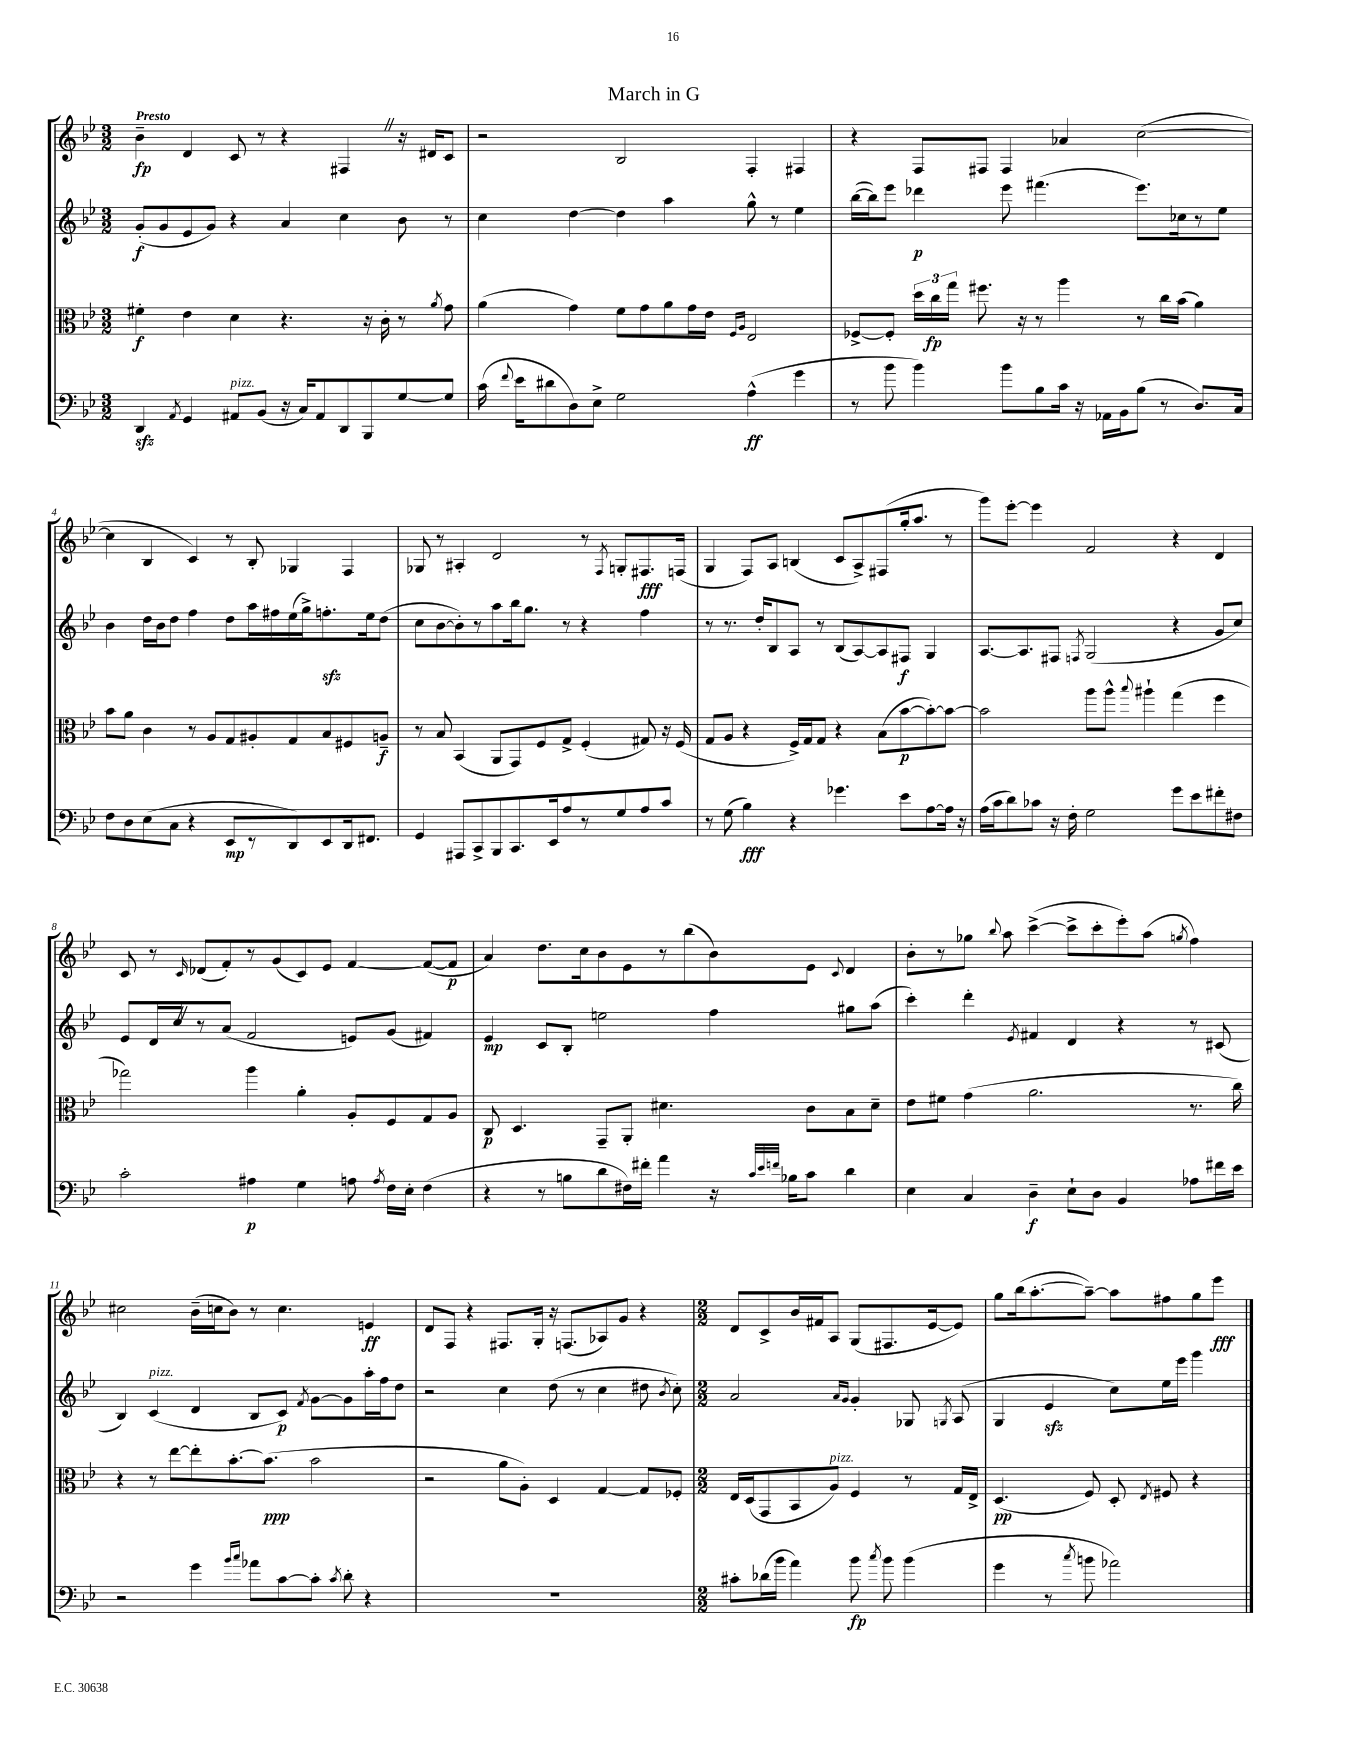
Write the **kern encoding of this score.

**kern	**kern	**kern	**kern
*staff4	*staff3	*staff2	*staff1
*clefF4	*clefC3	*clefG2	*clefG2
*k[b-e-]	*k[b-e-]	*k[b-e-]	*k[b-e-]
*M3/2	*M3/2	*M3/2	*M3/2
4DD/	4f#'\	(8g'/L	4b-~\
.	.	8g/	.
8qAA/	.	.	.
4GG/	4e-\	8e-/	4d/
.	.	8g/J)	.
8AA#/L	4d\	4r	8c/
(8BB-/J	.	.	8r
16r	4.r	4a/	4r
16C/LK)	.	.	.
8AA#/	.	.	.
8DD/	.	4cc\	4F#/
8BBB-/	16r	.	.
.	16c'\	.	.
[8G/	8r	8b-\	16r
.	.	.	16d#/LK
.	8qa/	.	.
8G/]J	8g\	8r	8c/J
=	=	=	=
(16c\	(4a\	4cc\	2r
8qqf/	.	.	.
16e-\LK	.	.	.
8d#\	.	.	.
8D\)	4g\)	[4dd\	.
8E-^\J	.	.	.
2G\	8f\L	4dd\]	2B-/
.	8g\	.	.
.	8a\	4aa\	.
.	16g\L	.	.
.	16e-\JJ	.	.
.	16qqF/LL	.	.
.	16qqA/JJ	.	.
(4A^^\	2E-/	8gg^^\	4F'/
.	.	8r	.
4g\	.	4ee-\	4F#/
=	=	=	=
8r	[8F-^/L	([16bb-\LL	4r
.	.	16bb-\]J)	.
8b-\	8F-'/]J	8eee-\J	.
4b-\)	24dd\LL	4ddd-\	8F/L
.	24cc\	.	.
.	24gg\JJ	.	.
.	8.ff#\	.	8F#/J
8b-\L	.	8eee-\	4F#/
.	16r	.	.
8B-\	8r	(4.fff#\	.
16c\Jk	4aa\	.	4a-/
16r	.	.	.
16AA-\LL	.	.	.
16BB-\J	.	.	.
(8B-\J	8r	8.eee-\L)	([2cc\
8r	16cc\LL	.	.
.	(16b-\JJ	16cc-\k	.
8.D/L)	4a\)	8r	.
.	.	8ee-\J	.
16C/Jk	.	.	.
=	=	=	=
8F\L	8b-\L	4b-\	4cc\]
8D\	8a\J	.	.
(8E-\	4c\	16dd\LL	4B-/
.	.	16b-\J	.
8C\J	.	8dd\J	.
4r	8r	4ff\	4c/)
.	8A/L	.	.
8EE-/L	8G/	8dd\L	8r
8r	8A#'/	16aa\L	8B-'/
.	.	16ff#\	.
8DD/)	8G/	(16ee-\	4G-/
.	.	16gg^\J)	.
8EE-/	8B-/	8.ff'\	.
16DD/k	8F#/	.	4F/
8.FF#/J	.	16ee-\k	.
.	8A~/J	(8dd\J	.
=	=	=	=
4GG/	8r	8cc\L	8G-/
.	8B-/	[8b-\	8r
8AAA#/L	(4BB-/	8b-'\])	4A#'/
8CC^/	.	8r	.
8BBB-/	8AA/L	8aa\	2d/
8.CC/	8GG/)	16bb-\k	.
.	.	8.gg\J	.
.	8F/	.	.
16EE-/k	.	.	.
8A/	8G^/J	8r	.
8r	(4F'/	4r	8r
.	.	.	8qF/
8G/	.	.	8G'/L
8A/	8G#/)	4ff\	8.F#/
8c/J	16r	.	.
.	(16F/	.	(16F/Jk
=	=	=	=
8r	8G/L	8r	4G/
(8G\	8A/J	8.r	.
4B-\)	4r	.	8F/L)
.	.	16dd'/LK	.
.	.	8B-/	8A/J
4r	16F^/LL)	8A/J	(4B/
.	16G/J	.	.
.	8G/J	8r	.
4.g-\	4r	(8B-/L	8c/L
.	.	[8A/)	8A^/)
.	(8B-\L	8A/]	(8F#/
8e-\L	[8b-\	8F#/J	16gg'/k
.	.	.	8.aa/J
[8A\	8b-'\_)	4G/	.
16A\]Jk	8b-\_J	.	8r
16r	.	.	.
=	=	=	=
(16A\LL	2b-\]	[8.A/L	8ggg\L)
16c\J	.	.	.
8d\)	.	.	[8eee-'\J
.	.	8.A/]	.
8c-\J	.	.	4eee-\]
16r	.	8F#/J	.
16F'\	.	.	.
.	.	8qF/	.
2G\	8aa\L	(2G/	2f/
.	8aa^^\J	.	.
.	8qqbb-/	.	.
.	4aa#`\	.	.
8g\L	(4gg\	4r	4r
8e-\	.	.	.
8f#'\	4ff\	8g/L	4d/
8F#\J	.	8cc/J)	.
=	=	=	=
2c'\	2gg-\)	8e-/L	8c/
.	.	16d/L	8r
.	.	16cc/J	.
.	.	.	16qqc/
.	.	8r	(8d-/L
.	.	(8a/J	8f'/)
4A#\	4aa\	2f/	8r
.	.	.	(8g/
4G\	4a'\	.	8c/)
.	.	.	8e-/J
8A\	8A'/L	8e/L)	[4f/
8qA/	.	.	.
16F\LL	8F/	(8g/J	.
16E-'\JJ	.	.	.
(4F\	8G/	4f#/)	(8f/_L
.	8A/J	.	8f/]J
=	=	=	=
4r	8C/	4e-/	4a/)
.	4.D/	.	.
8r	.	8c/L	8.dd\L
8B\L	.	8B-'/J	.
.	.	.	16cc\k
8d\	8GG~/L	2ee\	8b-\
16F#\L)	8AA'/J	.	8e-\
16f#'\JJ	.	.	.
4a\	4.d#\	.	8r
.	.	.	(8bb-\
16r	.	4ff\	8b-\)
32qqc/LLL	.	.	.
32qqe-/	.	.	.
32qqf/JJJ	.	.	.
16B-\LK	.	.	.
8c\J	8c\L	.	8e-\J
.	.	.	8qqc/
4d\	8B-\	8gg#\L	4d/
.	8d#~\J	(8aa\J	.
=	=	=	=
4E-\	8e-\L	4ccc'\)	8b-'\L
.	8f#\J	.	8r
4C/	(4g\	4ddd'\	8gg-\J
.	.	.	8qqbb-/
.	.	.	8aa\
.	.	8qe-/	.
4D~\	2.a\	4f#/	([4ccc^\
8E-`\L	.	4d/	8ccc^\]L
8D\J	.	.	8ccc'\
4BB-/	.	4r	8eee-'\)
.	.	.	(8aa\J
.	.	.	8qgg/
8A-\L	8.r	8r	4ff\)
16f#\L	.	(8c#/	.
16e-\JJ	16cc\)	.	.
=	=	=	=
2r	4r	4B-/)	2cc#\
.	8r	(4c/	.
.	[8ee-\L	.	.
4g\	8ee-'\]	4d/	(16b-~\LL
.	.	.	16cc\J
.	[8.b-'\	.	8b-\J)
16qqb-/LL	.	.	.
16qqcc/JJ	.	.	.
8a-\L	.	8B-/L	8r
.	(8.b-\]J	.	.
[8c\	.	8c/J)	4.cc\
.	.	8qf/	.
8c'\]J	2b-\	[8g\L	.
8qc/	.	.	.
8d'\	.	8g\]	.
4r	.	16aa'\L	4e/
.	.	16ff\J	.
.	.	8dd\J	.
=	=	=	=
1.r	2r	2r	8d/L
.	.	.	8F/J
.	.	.	4r
.	8a\L	4cc\	8.F#/L
.	8A'\J)	.	.
.	.	.	16G'/Jk
.	4D/	(8dd\	16r
.	.	.	(8.F/L
.	.	8r	.
.	[4G/	4cc\	8A-/)
.	.	.	8g/J
.	8G/]L	8dd#\	4r
.	.	8qb-/	.
.	8F-'/J	8cc'\)	.
=	=	=	=
*M2/2	*M2/2	*M2/2	*M2/2
8c#'\L	16E-/LL	2a/	8d/L
.	(16D/J	.	.
(16d-\L	8GG/	.	8c^/
16b-\JJ	.	.	.
4a\)	8BB-/	.	16b-/L
.	.	.	16f#/J
.	8A/J)	.	8A/J
.	.	16qqa/LL	.
.	.	16qqg/JJ	.
8b-\	4F/	4g'/	(8G/L
8qcc/	.	.	.
8b-\	.	.	8.F#/
(4b-\	8r	8G-/	.
.	.	.	[16e-/k
.	.	8qG/	.
.	16G/LL	(8A/	8e-/]J)
.	16E-^/JJ	.	.
=	=	=	=
4g\	(4.D/	4G/	8gg\L
.	.	.	(16bb-\k
.	.	.	[8.aa'\
8r	.	4e-/	.
8qcc/	.	.	.
8b\	8F/)	.	8aa~\_J)
2a-\)	8D'/	8cc\L)	8aa\]L
.	8qE-/	.	.
.	8F#/	16ee-\L	8ff#\
.	.	16eee-\JJ	.
.	4r	4ggg\	8gg\
.	.	.	8eee-\J
==	==	==	==
*-	*-	*-	*-
